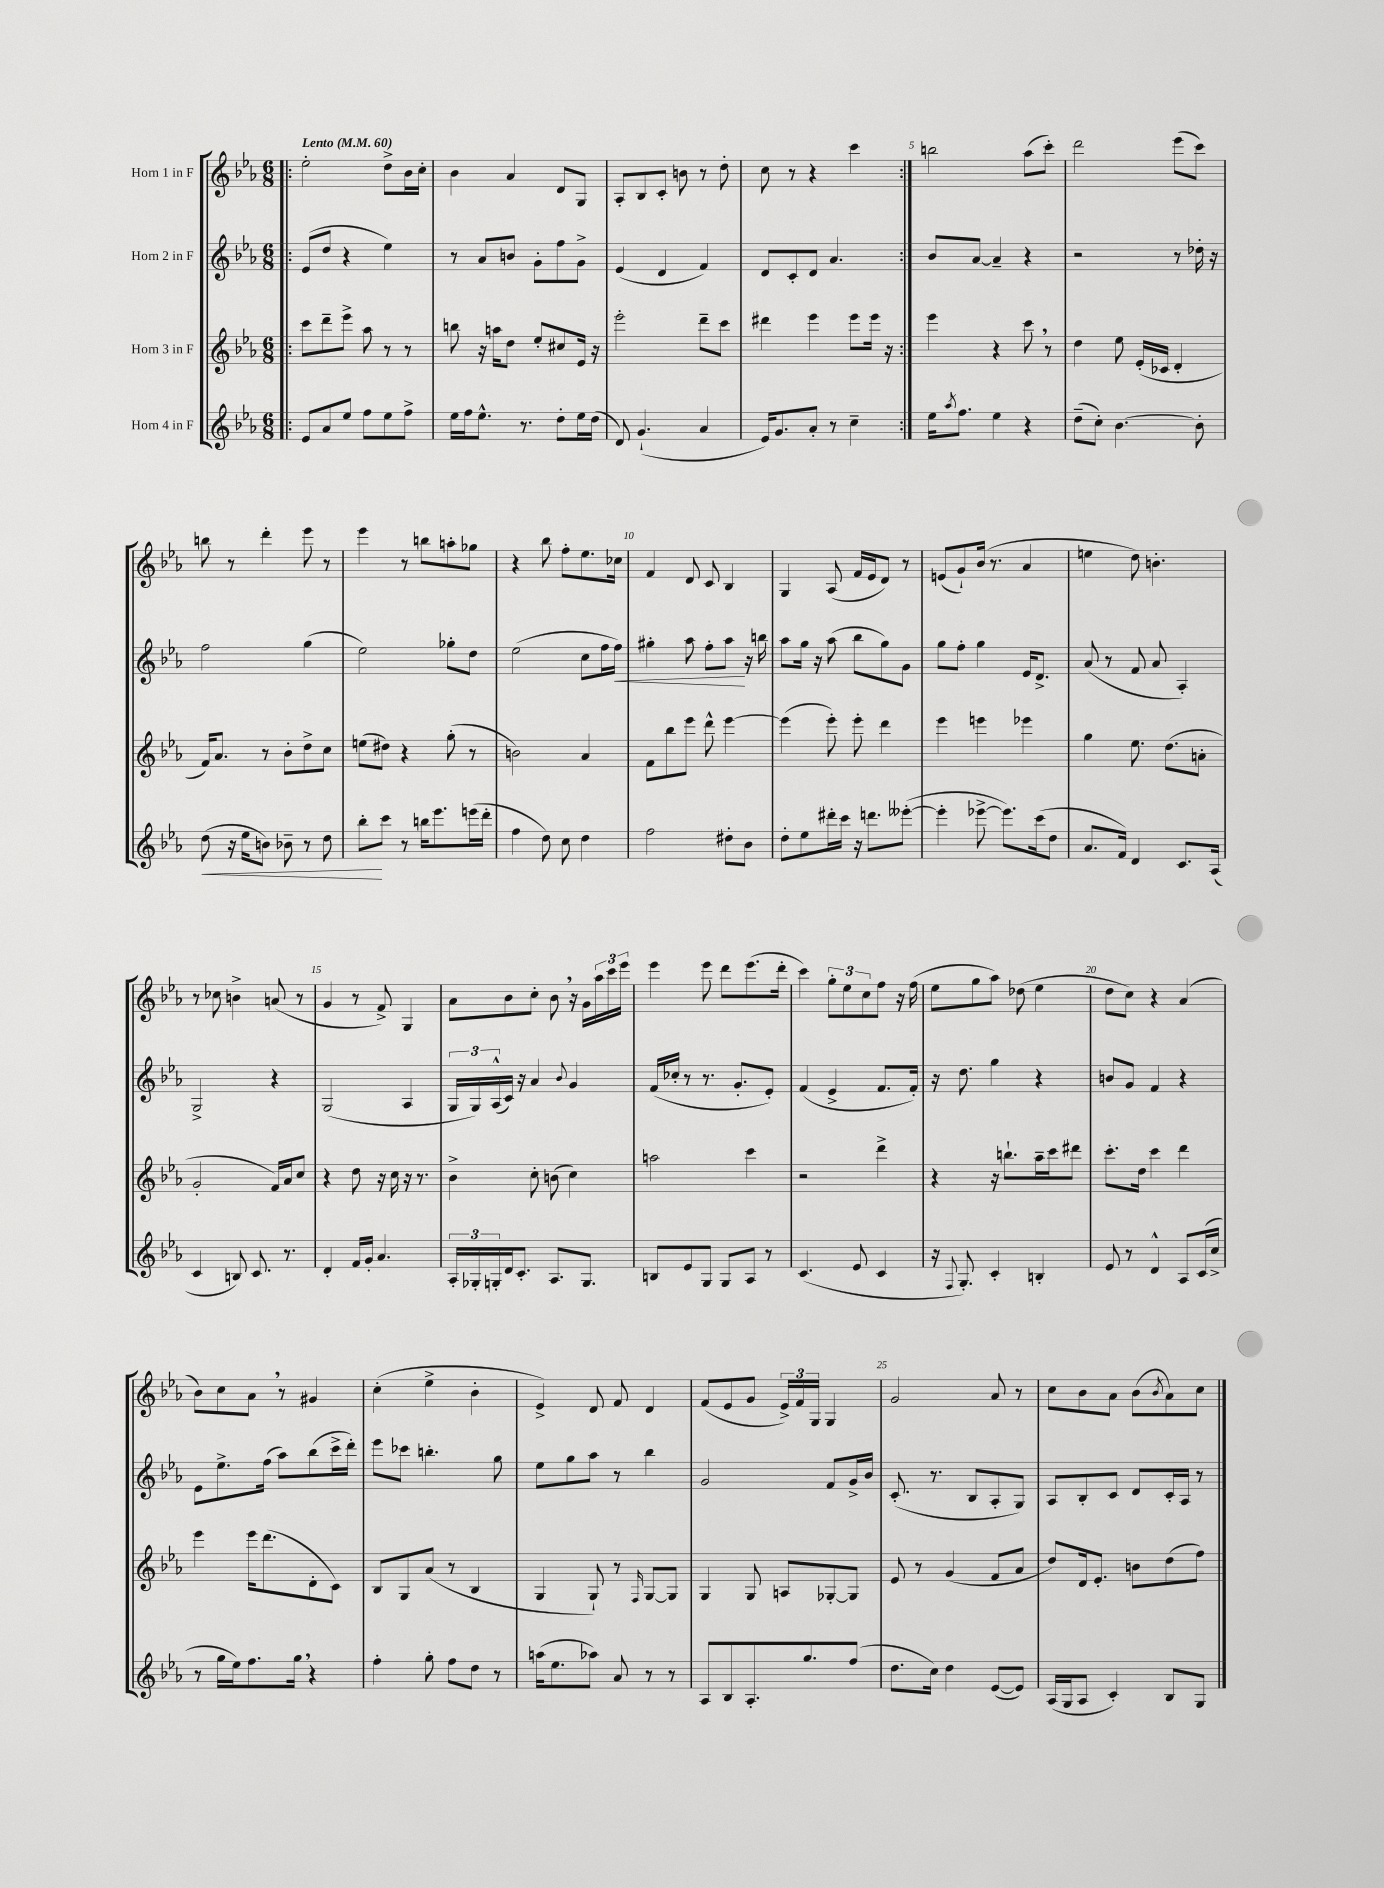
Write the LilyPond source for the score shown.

<<
\new StaffGroup <<
\new Staff = "s0" \with { instrumentName = "Horn 1 in F" } {
    \clef treble \key ees \major \numericTimeSignature \time 6/8 \tempo "Lento" 4 = 60
    \repeat volta 2 { \bar ".|:" ees''2-. d''8-> bes'16 c''16-. |
    bes'4 aes'4 d'8 g8 |
    aes8-. bes8 c'8-. b'8 r8 d''8-. |
    c''8 r8 r4 c'''4 | }
    b''2 aes''8( c'''8-.) |
    d'''2 ees'''8( c'''8) |
    b''8 r8 d'''4-. ees'''8 r8 |
    ees'''4 r8 b''8 a''8-. ges''8 |
    r4 bes''8 f''8-. ees''8. ces''16 |
    f'4 d'8 c'8 bes4 |
    g4 aes8( f'16 ees'16 d'8) r8 |
    e'8( g'8-!) bes'16( r8. aes'4 |
    e''4 d''8) b'4.-. |
    r8 ces''8 b'4-> a'8( r8 |
    g'4 r8 f'8->) g4 |
    aes'8 bes'8 c''8-. bes'8 \breathe r16 g'16 \tuplet 3/2 { aes''16 c'''16 ees'''16 } |
    ees'''4 ees'''8 d'''8 ees'''8.( d'''16-. |
    c'''4) \tuplet 3/2 { g''8-. ees''8 c''8 } f''8 r16 f''16( |
    ees''8 g''8 aes''8) des''8( ees''4 |
    d''8 c''8) r4 aes'4( |
    bes'8) c''8 aes'8 \breathe r8 gis'4 |
    c''4-.( ees''4-> bes'4-. |
    ees'4->) d'8 f'8 d'4 |
    f'8( ees'8 g'8 \tuplet 3/2 { ees'16->) f'16 g16 } g4 |
    g'2 aes'8 r8 |
    c''8 bes'8 aes'8 bes'8( \acciaccatura { bes'8 } aes'8) c''8 \bar "|." |
}
\new Staff = "s1" \with { instrumentName = "Horn 2 in F" } {
    \clef treble \key ees \major \numericTimeSignature \time 6/8
    \repeat volta 2 { \bar ".|:" ees'8( d''8 r4 ees''4) |
    r8 aes'8 b'8 g'8-. f''8 g'8-> |
    ees'4( d'4 f'4) |
    d'8 c'8-. d'8 aes'4. | }
    bes'8 aes'8~ aes'4-- r4 |
    r2 r8 des''16-. r16 |
    f''2 g''4( |
    ees''2) ges''8-. d''8 |
    ees''2( c''8 f''16 f''16\<) |
    gis''4-. aes''8 f''8-. aes''8\! r16 b''16 |
    aes''8 g''16 r16 aes''8( bes''8 g''8) g'8 |
    g''8 f''8-. g''4 ees'16 d'8.-> |
    aes'8( r8 f'8 aes'8 aes4-.) |
    g2-> r4 |
    g2( aes4 |
    \tuplet 3/2 { g16 g16) aes16-^( } c'16) r16 aes'4 \appoggiatura { bes'8 } g'4 |
    f'16( ces''16-. r8 r8. g'8.-. ees'8-.) |
    f'4( ees'4-> f'8. f'16-.) |
    r16 d''8. g''4 r4 |
    b'8 g'8 f'4 r4 |
    ees'8 ees''8.-> f''16( aes''8) bes''8( c'''16-> d'''16-.) |
    ees'''8 ces'''8 b''4.-. g''8 |
    ees''8 g''8 aes''8 r8 bes''4 |
    g'2 f'8 g'16-> bes'16 |
    c'8.-.( r8. bes8 aes8-. g8) |
    aes8 bes8-. c'8 d'8 c'16-. aes16 r8 \bar "|." |
}
\new Staff = "s2" \with { instrumentName = "Horn 3 in F" } {
    \clef treble \key ees \major \numericTimeSignature \time 6/8
    \repeat volta 2 { \bar ".|:" c'''8 d'''8-- ees'''8-> aes''8 r8 r8 |
    b''8 r16 a''16 d''8 ees''8-. cis''8 ees'16 r16 |
    ees'''2-. d'''8-- c'''8 |
    dis'''4 ees'''4 ees'''8 ees'''16 r16 | }
    ees'''4 r4 c'''8 \breathe r8 |
    d''4 ees''8 ees'16-.( ces'16 d'4-. |
    f'16) aes'8. r8 bes'8-. d''8-> c''8 |
    e''8( dis''8) r4 g''8-.( r8 |
    b'2) aes'4 |
    f'8 bes''8 ees'''8 d'''8-^ ees'''4~ |
    ees'''4( ees'''8-.) ees'''8-. d'''4 |
    ees'''4 e'''4 ees'''4 |
    g''4 ees''8. d''8.( a'8-. |
    g'2-. f'16) aes'16 c''8 |
    r4 d''8 r16 c''16 r16 r8. |
    bes'4-> c''8-. b'8( c''4) |
    a''2 c'''4 |
    r2 d'''4-> |
    r4 r16 b''8.-! aes''16-- c'''16 dis'''8 |
    c'''8.-. d''16 c'''4 d'''4 |
    ees'''4 ees'''16 d'''8.( d'8-. c'8) |
    bes8 g8 aes'8( r8 bes4 |
    g4 g8-!) r8 \grace { f16 } g8~ g8 |
    g4 g8 a8 ges8~-. ges8 |
    ees'8 r8 g'4( f'8 aes'8 |
    d''8) d'16 ees'8.-. b'8 d''8( f''8) \bar "|." |
}
\new Staff = "s3" \with { instrumentName = "Horn 4 in F" } {
    \clef treble \key ees \major \numericTimeSignature \time 6/8
    \repeat volta 2 { \bar ".|:" ees'8 aes'8 ees''8 f''8 ees''8 f''8-> |
    ees''16 f''16 ees''8.-^ r8. d''8-. ees''16 d''16( |
    d'8) g'4.-!( aes'4 |
    ees'16) g'8. aes'8-. r8 c''4-- | }
    ees''16 \acciaccatura { aes''8 } f''8. ees''4 r4 |
    d''8--( c''8-.) bes'4.~ bes'8-. |
    d''8\<( r16 ees''16 b'8) bes'8-- r8 d''8 |
    bes''8-.\! c'''8 r8 b''16 ees'''8. e'''16( d'''16-. |
    f''4 d''8) c''8 d''4 |
    f''2 dis''8-. bes'8 |
    d''8-. ees''8 dis'''16-. c'''16 r16 d'''8. eeses'''8~-.( |
    eeses'''4-. ees'''8~-> ees'''8.) c'''16( d''8 |
    aes'8. f'16) d'4 c'8. aes16( |
    c'4 b8) c'8. r8. |
    d'4-. f'16 g'16-. aes'4. |
    \tuplet 3/2 { aes16-. ges16-. g16-. } d'16 c'8.-. aes8. g8. |
    b8 ees'8 g8 g8 aes8 r8 |
    c'4.( ees'8 c'4 |
    r16 \appoggiatura { f8 } g8.-.) c'4-. b4-. |
    ees'8 r8 d'4-^ aes8 c'16( c''16-> |
    r8 g''16 ees''16) f''8. g''16 \breathe r4 |
    f''4-. g''8-. f''8 d''8 r8 |
    a''16( ees''8. aes''8) aes'8 r8 r8 |
    aes8 bes8 aes8.-. g''8. f''8( |
    d''8. c''16) d''4 ees'8~( ees'8) |
    aes16( g16 aes8 c'4-.) bes8 g8 \bar "|." |
}
>>
>>
\layout { \context { \Score \override BarNumber.break-visibility = ##(#f #t #t) barNumberVisibility = #(every-nth-bar-number-visible 5) } }
